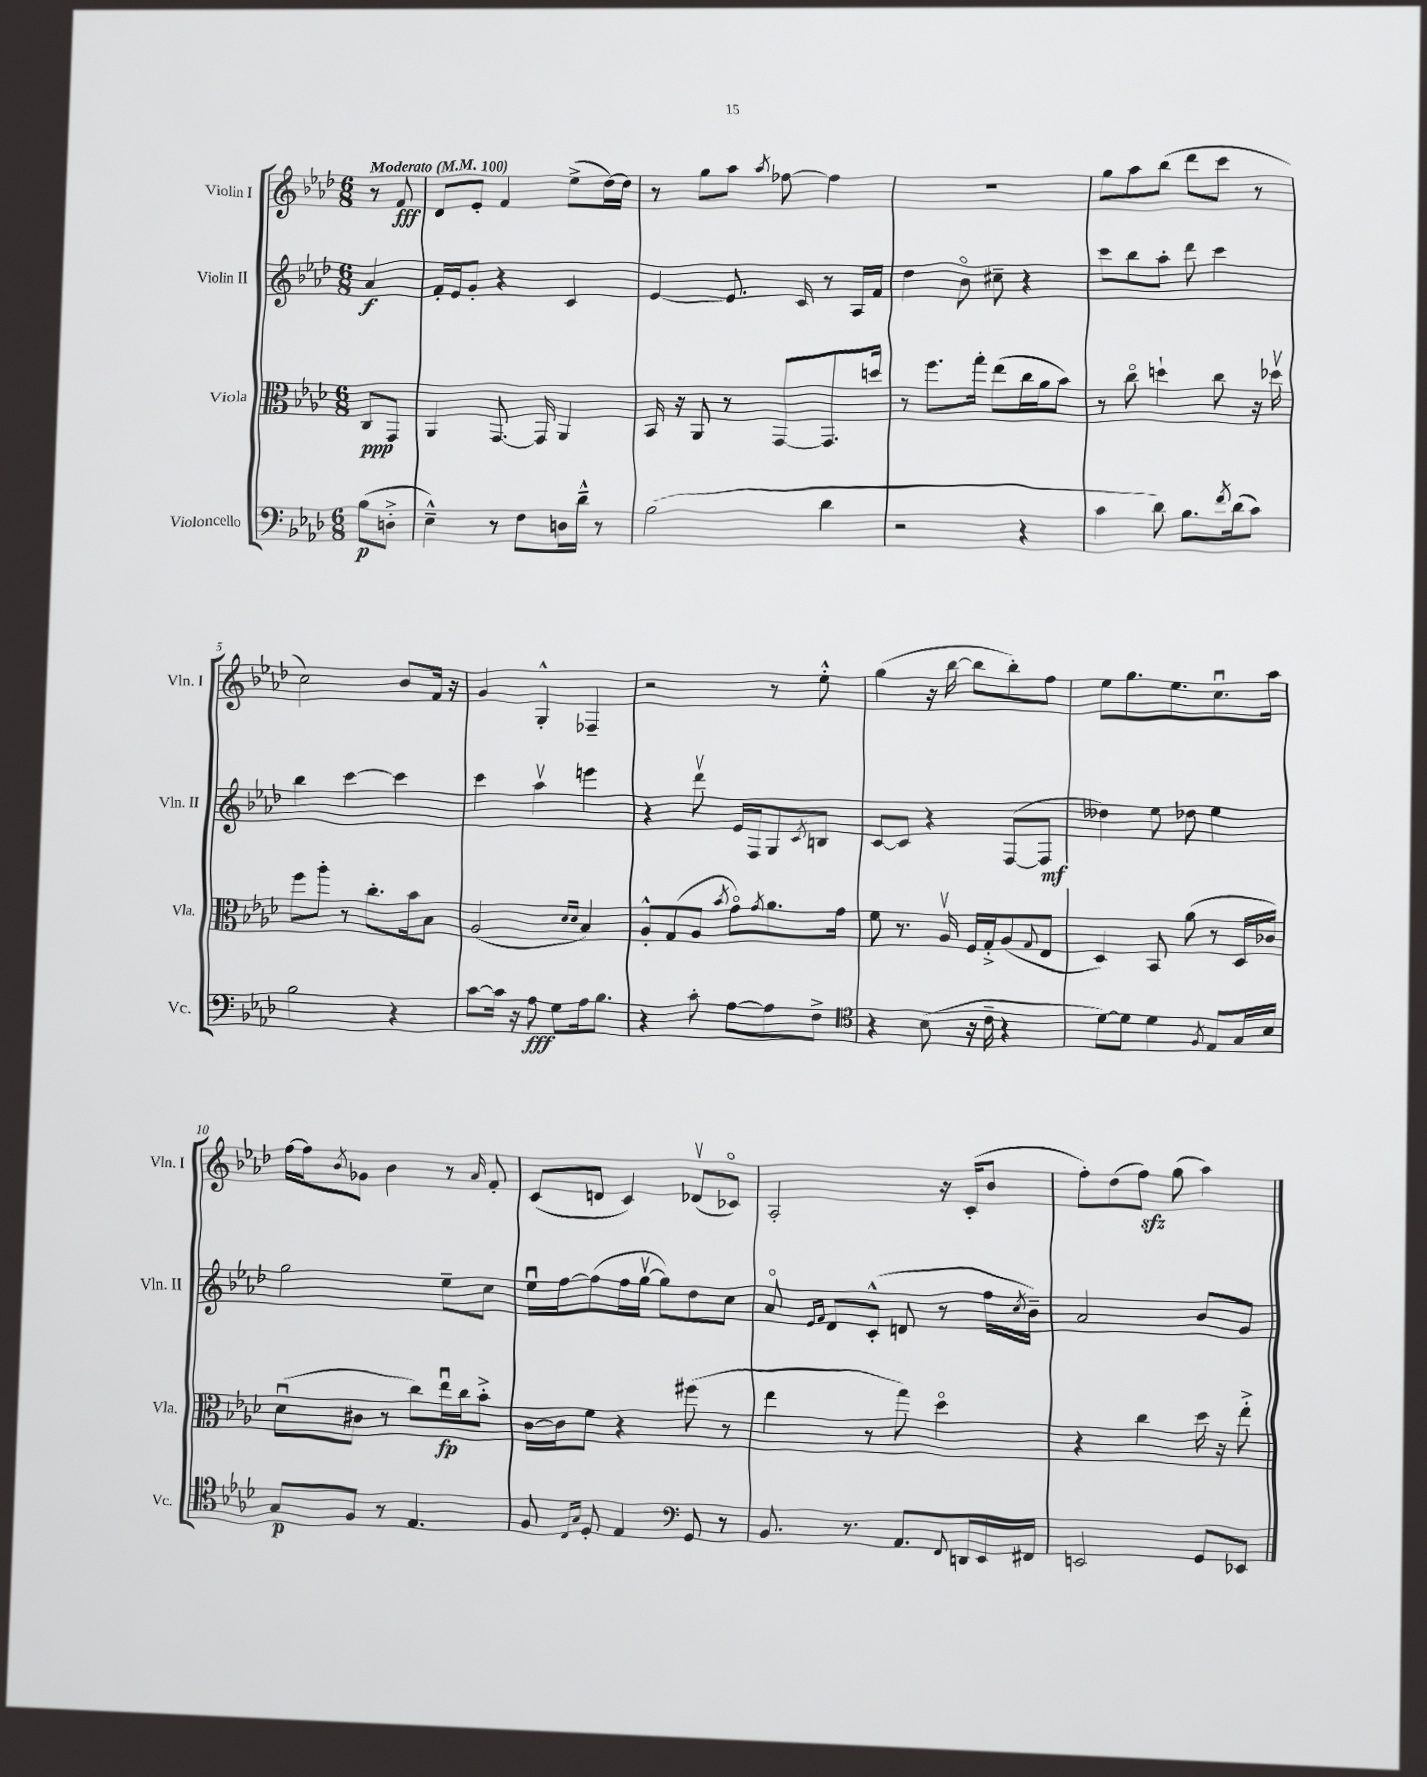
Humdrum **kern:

**kern	**dynam	**kern	**dynam	**kern	**dynam	**kern	**dynam
*part4	*part4	*part3	*part3	*part2	*part2	*part1	*part1
*staff4	*staff4	*staff3	*staff3	*staff2	*staff2	*staff1	*staff1
*I"Violoncello	*	*I"Viola	*	*I"Violin II	*	*I"Violin I	*
*I'Vc.	*	*I'Vla.	*	*I'Vln. II	*	*I'Vln. I	*
*clefF4	*	*clefC3	*	*clefG2	*	*clefG2	*
*k[b-e-a-d-]	*	*k[b-e-a-d-]	*	*k[b-e-a-d-]	*	*k[b-e-a-d-]	*
*M6/8	*	*M6/8	*	*M6/8	*	*M6/8	*
*MM100	*	*MM100	*	*MM100	*	*MM100	*
=	=	=	=	=	=	=	=
!	!	!	!	!	!	!LO:TX:a:B:t=Moderato	!
(8B-\L	p	8C/L	ppp	4a-/	f	8r	.
8Dn'^\J	.	8GG/J	.	.	.	8f/	fff
=1	=1	=1	=1	=1	=1	=1	=1
4E-~^^\)	.	4AA-/	.	16f'/LL	.	8d-/L	.
.	.	.	.	16e-/J	.	.	.
.	.	.	.	8g'/J	.	8e-'/J	.
8r	.	[8.GG/	.	4r	.	4f/	.
8F\L	.	.	.	.	.	.	.
.	.	16GG/]	.	.	.	.	.
16Dn\L	.	4AA-/	.	4c/	.	(8ee-^\L	.
16d-~^^\JJ	.	.	.	.	.	.	.
8r	.	.	.	.	.	[16dd-\L)	.
.	.	.	.	.	.	16dd-\JJ]	.
=2	=2	=2	=2	=2	=2	=2	=2
(2B-\	.	16BB-/	.	[4e-/	.	8r	.
.	.	16r	.	.	.	.	.
.	.	8AA-/	.	.	.	8gg\L	.
.	.	8r	.	8.e-/]	.	8aa-\J	.
.	.	.	.	.	.	8qaa-/	.
.	.	[8GG/L	.	.	.	[8ff-X\	.
.	.	.	.	16c/	.	.	.
4d-\	.	8.GG/]	.	8r	.	4ff-\]	.
.	.	.	.	16A-/LL	.	.	.
.	.	16ddn/Jk	.	16f/JJ	.	.	.
=3	=3	=3	=3	=3	=3	=3	=3
2r	.	8r	.	4dd-\	.	2.r	.
.	.	8.ff\L	.	.	.	.	.
.	.	.	.	8b-\	.	.	.
.	.	16gg'\Jk	.	.	.	.	.
.	.	(8ee-\L	.	8cc#X~\	.	.	.
4r	.	16cc\L	.	4r	.	.	.
.	.	16a-\J	.	.	.	.	.
.	.	8b-\J)	.	.	.	.	.
=4	=4	=4	=4	=4	=4	=4	=4
4c\	.	8r	.	8ccc\L	.	8gg\L	.
.	.	8cc\	.	8bb-\	.	8aa-\	.
8d-\)	.	4ddn`\	.	8aa-'\J	.	(8bb-\J	.
8.B-\L	.	.	.	8ddd-\	.	8ddd-\L	.
.	.	8cc\	.	4ccc\	.	8ccc\J	.
8qf/	.	.	.	.	.	.	.
(16d-\k	.	.	.	.	.	.	.
8c\J)	.	16r	.	.	.	8r	.
.	.	16dd-Xv\	.	.	.	.	.
!!LO:LB:g=z
=5	=5	=5	=5	=5	=5	=5	=5
2B-\	.	8ff\L	.	4bb-\	.	2cc\)	.
.	.	8aa-'\J	.	.	.	.	.
.	.	8r	.	[4ccc\	.	.	.
.	.	8.cc'\L	.	.	.	.	.
4r	.	.	.	4ccc\]	.	8b-/L	.
.	.	16b-\k	.	.	.	.	.
.	.	8B-\J	.	.	.	16f/Jk	.
.	.	.	.	.	.	16r	.
=6	=6	=6	=6	=6	=6	=6	=6
[8c\L	.	(2A-/	.	4ccc\	.	4g/	.
16c\Jk]	.	.	.	.	.	.	.
16r	.	.	.	.	.	.	.
8A-\	fff	.	.	4aa-v\	.	4G'^^/	.
8G\L	.	.	.	.	.	.	.
.	.	16qqd-/LL	.	.	.	.	.
.	.	16qqd-/JJ	.	.	.	.	.
16A-\k	.	4B-/)	.	4eeen\	.	4F-X~/	.
8.B-\J	.	.	.	.	.	.	.
=7	=7	=7	=7	=7	=7	=7	=7
4r	.	8A-'^^/L	.	4r	.	2r	.
.	.	(8G/	.	.	.	.	.
8c'\	.	8A-/J	.	8ddd-v\	.	.	.
.	.	8qb-/	.	.	.	.	.
[8A-\L	.	8g\L)	.	16e-/LL	.	.	.
.	.	.	.	16F/J	.	.	.
.	.	8qg/	.	.	.	.	.
8A-\]	.	8.a-\	.	8G/	.	8r	.
.	.	.	.	8qc/	.	.	.
8F^\J	.	.	.	8Bn/J	.	8ee-'^^\	.
.	.	16g\Jk	.	.	.	.	.
=8	=8	=8	=8	=8	=8	=8	=8
*clefC4	*	*	*	*	*	*	*
4r	.	8f\	.	[8c/L	.	(4gg\	.
.	.	8.r	.	8c/J]	.	.	.
(8B-\	.	.	.	4r	.	16r	.
.	.	16A-v/	.	.	.	[16bb-\	.
16r	.	16F/LL	.	.	.	8bb-\L]	.
16c~\	.	16G'^/J	.	.	.	.	.
4r	.	(8A-/	.	([8F/L	.	8bb-'\)	.
.	.	8qqG/	.	.	.	.	.
.	.	8E-/J	.	8F/J]	mf	8ff\J	.
=9	=9	=9	=9	=9	=9	=9	=9
[8d-\L)	.	4D-/)	.	4dd--X\)	.	8ee-\L	.
8d-\J]	.	.	.	.	.	8.gg\	.
4d-\	.	8BB-/	.	8ee-\	.	.	.
.	.	.	.	.	.	8.ee-\	.
.	.	(8a-\	.	8dd-X\	.	.	.
8qF/	.	.	.	.	.	.	.
8E-/L	.	8r	.	4ee-\	.	8.ccu\	.
16G/L	.	16D-/LL	.	.	.	.	.
16B-/JJ	.	16c-X/JJ)	.	.	.	16aa-\Jk	.
!!LO:LB:g=z
=10	=10	=10	=10	=10	=10	=10	=10
8G/L	p	(8d-u\L	.	2gg\	.	[16ff\LL	.
.	.	.	.	.	.	16ff\J]	.
.	.	.	.	.	.	8qb-/	.
8F/J	.	8c#X\J	.	.	.	8g-X\J	.
8r	.	8r	.	.	.	4b-\	.
4.E-/	.	8cc\L)	.	.	.	.	.
.	.	16ee-u\L	fp	8ee-~\L	.	8r	.
.	.	16cc\J	.	.	.	.	.
.	.	.	.	.	.	16qqa-/	.
.	.	8b-'^\J	.	8cc\J	.	8f'/	.
=11	=11	=11	=11	=11	=11	=11	=11
8F/	.	[16c\LL	.	16ee-u\LL	.	(8c/L	.
.	.	16c\J]	.	[16ff\J	.	.	.
16qqC/LL	.	.	.	.	.	.	.
16qqG/JJ	.	.	.	.	.	.	.
8D-'/	.	8f\J	.	(8ff\]	.	8dn/J	.
4E-/	.	4r	.	16ff\L	.	4c/)	.
.	.	.	.	[16ggv\JJ	.	.	.
.	.	.	.	8gg\L])	.	.	.
*clefF4	*	*	*	*	*	*	*
8GG/	.	(8ff#X\	.	8dd-\	.	(8d-Xv/L	.
8r	.	8r	.	8cc\J	.	8c-X/J)	.
=12	=12	=12	=12	=12	=12	=12	=12
8.BB-/	.	4ee-\	.	8a-/	.	2A-'/	.
.	.	.	.	16qqe-/LL	.	.	.
.	.	.	.	16qqf/JJ	.	.	.
.	.	.	.	8d-/L	.	.	.
8.r	.	.	.	.	.	.	.
.	.	8r	.	(8c'^^/J	.	.	.
8.AA-/L	.	8gg\)	.	8dn/	.	.	.
.	.	4dd-\	.	8r	.	16r	.
8qqFF/	.	.	.	.	.	.	.
16DDn/L	.	.	.	.	.	(16c'/KL	.
16EE-/	.	.	.	16ff\LL	.	8b-/J	.
.	.	.	.	8qcc/	.	.	.
16FF#X/JJ	.	.	.	16b-~\JJ)	.	.	.
=13	=13	=13	=13	=13	=13	=13	=13
2EEn/	.	4r	.	2a-/	.	8ff'\L)	.
.	.	.	.	.	.	(8dd-\	.
.	.	4cc\	.	.	.	8ffzz\J)	.
.	.	.	.	.	.	(8gg\	.
8GG/L	.	16dd-\	.	8b-/L	.	4aa-\)	.
.	.	16r	.	.	.	.	.
8EE-X/J	.	8ee-'^\	.	8g/J	.	.	.
==	==	==	==	==	==	==	==
*-	*-	*-	*-	*-	*-	*-	*-
